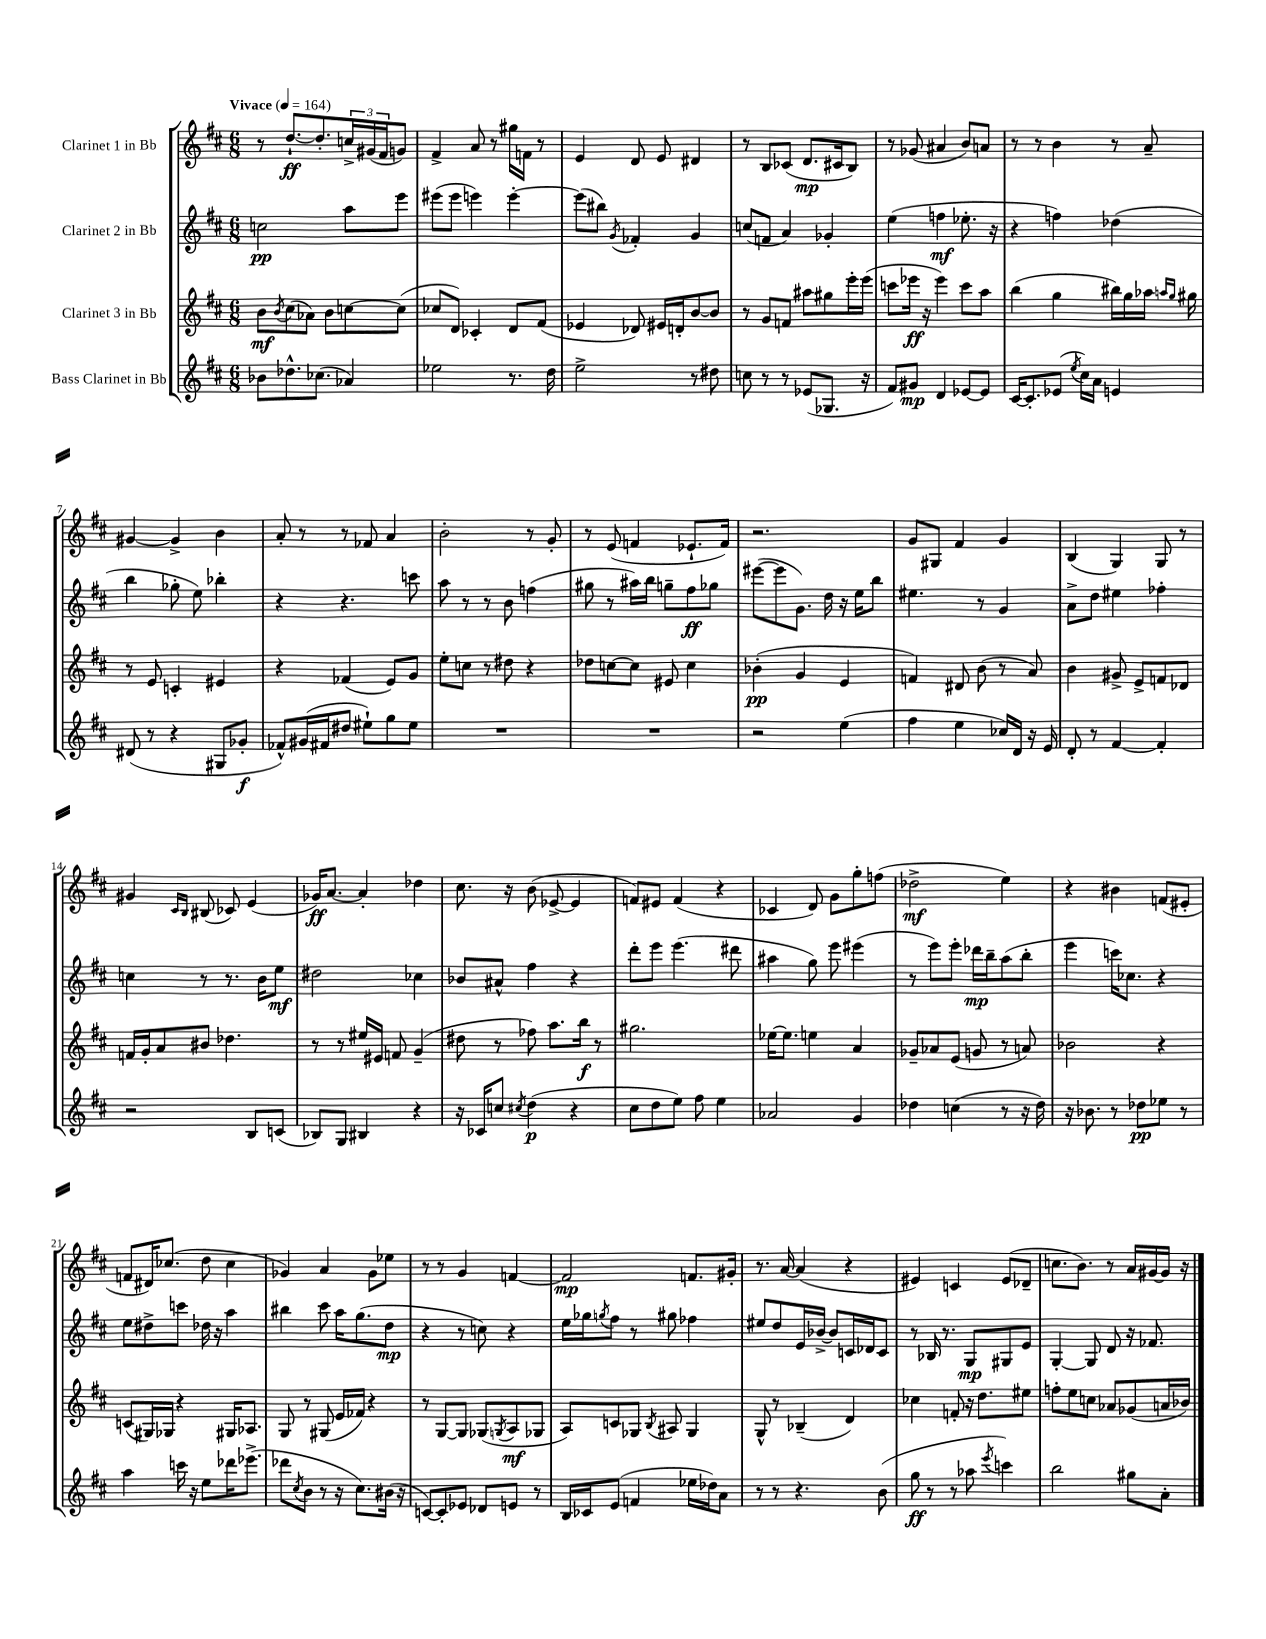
<<
\new StaffGroup <<
\new Staff = "s0" \with { instrumentName = "Clarinet 1 in Bb" } {
    \clef treble \key d \major \numericTimeSignature \time 6/8 \tempo "Vivace" 4 = 164
    r8 d''8.~-!\ff d''8.-. \tuplet 3/2 { c''16-> gis'16( fis'16 } g'8) |
    fis'4-> a'8 r8 gis''16 f'16 r8 |
    e'4 d'8 e'8 dis'4 |
    r8 b8 ces'8( d'8.\mp cis'16 b8) |
    r8 ges'8( ais'4 b'8) a'8 |
    r8 r8 b'4 r8 a'8-- |
    gis'4~ gis'4-> b'4 |
    a'8-. r8 r8 fes'8 a'4 |
    b'2-. r8 g'8-. |
    r8 e'8( f'4 ees'8.-! f'16) |
    r2. |
    g'8 gis8 fis'4 g'4 |
    b4( g4) g8 r8 |
    gis'4 \grace { cis'16 b16 } bis8( ces'8) e'4( |
    ges'16\ff) a'8.~ a'4-. des''4 |
    cis''8. r16 b'8( ees'8~-> ees'4 |
    f'8) eis'8 f'4( r4 |
    ces'4 d'8) g'8 g''8-. f''8( |
    des''2->\mf e''4) |
    r4 bis'4 f'8( eis'8-. |
    f'8 dis'16) ces''8.( d''8 ces''4 |
    ges'4) a'4 ges'8 ees''8 |
    r8 r8 g'4 f'4~ |
    f'2\mp f'8. gis'16-. |
    r8. a'16~ a'4( r4 |
    eis'4) c'4 eis'8( des'8-- |
    c''8. b'8.) r8 a'16 gis'16~ gis'16 r16 \bar "|." |
}
\new Staff = "s1" \with { instrumentName = "Clarinet 2 in Bb" } {
    \clef treble \key d \major \numericTimeSignature \time 6/8
    c''2\pp a''8 e'''8 |
    eis'''8( eis'''8 e'''4) e'''4~-. |
    e'''8( bis''8) \acciaccatura { g'8 } fes'4-. g'4 |
    c''8( f'8 a'4) ges'4-. |
    e''4( f''4\mf ees''8.-. r16 |
    r4 f''4) des''4( |
    b''4 ges''8-. e''8) bes''4-. |
    r4 r4. c'''8 |
    a''8 r8 r8 b'8 f''4( |
    gis''8 r8 ais''16) b''16 g''8-- fis''8\ff ges''8 |
    eis'''8~( eis'''8 g'8.) d''16 r16 e''16 b''8 |
    eis''4. r8 g'4 |
    a'8-> d''8 eis''4 fes''4-. |
    c''4 r8 r8. b'16 e''8\mf |
    dis''2 ces''4 |
    bes'8 ais'8-^ fis''4 r4 |
    d'''8-. e'''8 e'''4.( dis'''8 |
    ais''4 g''8) e'''8 eis'''4( |
    r8 e'''8) e'''8-. des'''16\mp b''16-- a''8( b''8-. |
    e'''4 c'''16) ces''8. r4 |
    e''8 dis''8-> c'''8 des''16 r16 a''4 |
    bis''4 cis'''8 a''16 g''8.( d''8\mp |
    r4 r8 c''8) r4 |
    e''16 ges''16 \acciaccatura { g''8 } fis''8 r8 gis''8 fes''4 |
    eis''8 d''8 e'16 bes'16~-> bes'8 c'16 des'16 c'8 |
    r8 bes16 r8. g8\mp gis8 e'8 |
    g4~-. g8 d'8 r16 fes'8. \bar "|." |
}
\new Staff = "s2" \with { instrumentName = "Clarinet 3 in Bb" } {
    \clef treble \key d \major \numericTimeSignature \time 6/8
    b'8\mf \acciaccatura { b'8 } cis''8( aes'8) b'8 c''8~ c''8( |
    ces''8 d'8) ces'4-. d'8 fis'8( |
    ees'4 des'8) eis'16 d'16-. b'8~ b'8 |
    r8 g'8 f'8 ais''8 gis''8 e'''16-. e'''16( |
    c'''8 ees'''16\ff r16 ees'''4) c'''8 a''8 |
    b''4( g''4 bis''16) g''16 aes''16 \grace { a''16 g''16 } gis''16 |
    r8 e'8 c'4-. eis'4 |
    r4 fes'4( e'8) g'8 |
    e''8-. c''8 r8 dis''8 r4 |
    des''8 c''8~ c''8 eis'8 c''4 |
    bes'4-.\pp( g'4 e'4 |
    f'4) dis'8 b'8( r8 a'8) |
    b'4 gis'8-> e'8-> f'8 des'8 |
    f'16 g'16-. a'8 bis'8 des''4. |
    r8 r8 eis''16 eis'16 f'8 g'4--( |
    dis''8 r8 fes''8) a''8. b''16\f r8 |
    gis''2. |
    ees''16~ ees''8. e''4 a'4 |
    ges'8-- aes'8 e'8( g'8 r8 a'8) |
    bes'2 r4 |
    c'8( gis16) ges16 r4 gis16 aes8. |
    g8 r8 gis8( e'16 fes'16) r4 |
    r8 g8~ g8 ges8( \acciaccatura { g8 } a8\mf ges8 |
    a8) c'8 ges8 \acciaccatura { b8 } ais8 ges4 |
    g8-^ r8 bes4--( d'4) |
    ces''4 f'8-. r16 d''8. eis''8 |
    f''8-. e''8 c''8 aes'8 ges'8( a'16 bes'16) \bar "|." |
}
\new Staff = "s3" \with { instrumentName = "Bass Clarinet in Bb" } {
    \clef treble \key d \major \numericTimeSignature \time 6/8
    bes'8 des''8.-^ ces''8.( aes'4) |
    ees''2 r8. d''16 |
    e''2-> r8 dis''8 |
    c''8 r8 r8 ees'8( ges8. r16 |
    fis'8) gis'8\mp d'4 ees'8~ ees'8 |
    cis'16~ cis'8.-. ees'8( \acciaccatura { e''8 } cis''16) a'16 e'4 |
    dis'8( r8 r4 gis8 ges'8-.\f |
    fes'8-^) gis'16( fis'16 dis''8 eis''8-!) g''8 eis''8 |
    R2. |
    R2. |
    r2 e''4( |
    fis''4 e''4 ces''16) d'16 r16 e'16 |
    d'8-. r8 fis'4~ fis'4-. |
    r2 b8 c'8( |
    bes8) g8 bis4 r4 |
    r16 ces'16 c''8 \acciaccatura { cis''8 } d''4\p( r4 |
    cis''8 d''8 e''8) fis''8 e''4 |
    aes'2 g'4 |
    des''4 c''4( r8 r16 des''16) |
    r16 bes'8. r8 des''8\pp ees''8 r8 |
    a''4 c'''16 r16 e''8 des'''16 ees'''8.->( |
    des'''8 \acciaccatura { cis''8 } b'8 r8 r16 cis''8.) bis'16( r16 |
    c'8~) c'8-. ees'8 des'8 e'8 r8 |
    b16 ces'16 e'8( f'4 ees''16 des''16) a'8 |
    r8 r8 r4. b'8( |
    g''8\ff r8 r8 aes''8 \acciaccatura { e'''8 } c'''4) |
    b''2 gis''8 a'8-. \bar "|." |
}
>>
>>
